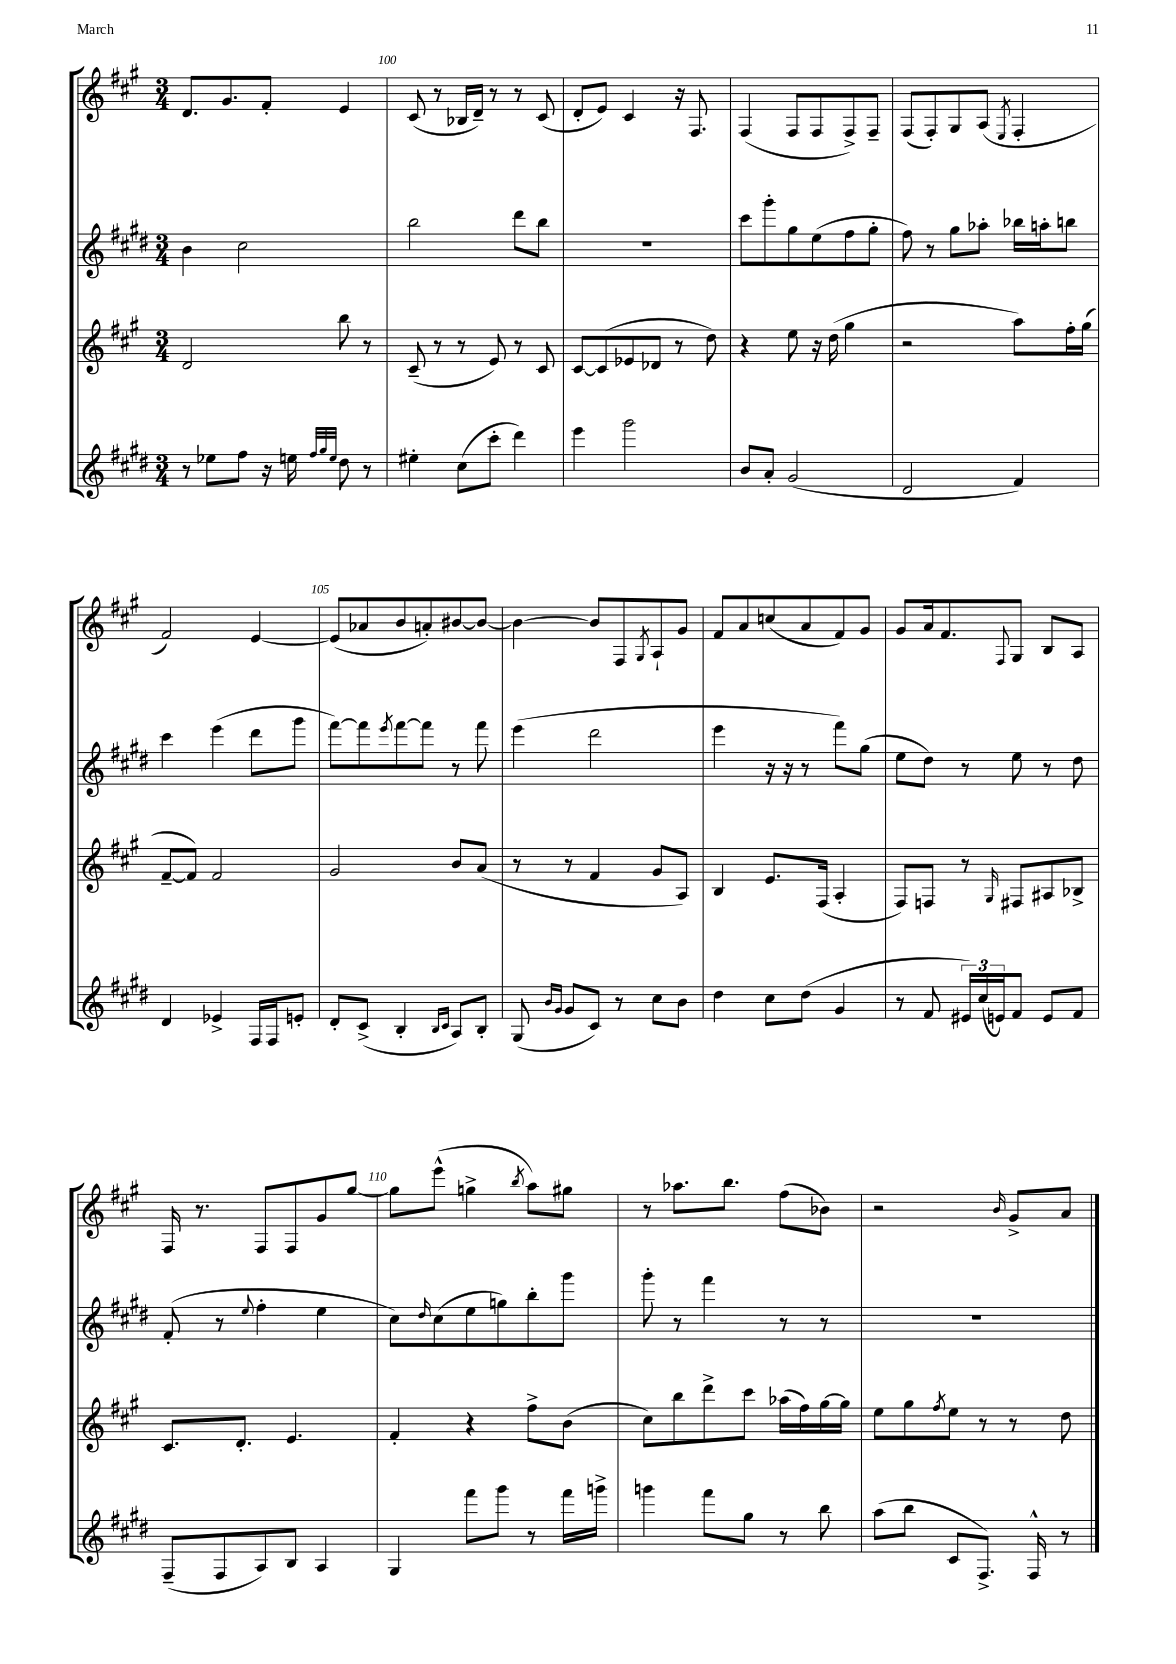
<<
\new StaffGroup <<
\new Staff = "s0" {
    \clef treble \key a \major \numericTimeSignature \time 3/4
    d'8. gis'8. fis'8-. e'4 |
    cis'8( r8 bes16 d'16--) r8 r8 cis'8( |
    d'8-. e'8) cis'4 r16 fis8. |
    fis4( fis8 fis8 fis8->) fis8-- |
    fis8( fis8-.) gis8 a8( \acciaccatura { e8 } fis4-. |
    fis'2) e'4~ |
    e'8( aes'8 b'8 a'8-.) bis'8~ bis'8~ |
    bis'4~ bis'8 fis8 \acciaccatura { gis8 } a8-! gis'8 |
    fis'8 a'8 c''8( a'8 fis'8) gis'8 |
    gis'8 a'16 fis'8. \appoggiatura { fis8 } gis8 b8 a8 |
    fis16 r8. fis8 fis8 gis'8 gis''8~ |
    gis''8 e'''8-^( g''4-> \acciaccatura { b''8 } a''8) gis''8 |
    r8 aes''8. b''8. fis''8( bes'8) |
    r2 \grace { b'16 } gis'8-> a'8 \bar "|." |
}
\new Staff = "s1" {
    \clef treble \key e \major \numericTimeSignature \time 3/4
    b'4 cis''2 |
    b''2 dis'''8 b''8 |
    R2. |
    cis'''8 gis'''8-. gis''8 e''8( fis''8 gis''8-. |
    fis''8) r8 gis''8 aes''8-. bes''16 a''16-. b''8 |
    cis'''4 e'''4( dis'''8 gis'''8 |
    fis'''8~) fis'''8 \acciaccatura { e'''8 } fis'''8~ fis'''8 r8 fis'''8 |
    e'''4( dis'''2 |
    e'''4 r16 r16 r8 fis'''8) gis''8( |
    e''8 dis''8) r8 e''8 r8 dis''8 |
    fis'8-.( r8 \appoggiatura { e''8 } fis''4-. e''4 |
    cis''8) \grace { dis''16 } cis''8( e''8 g''8) b''8-. gis'''8 |
    gis'''8-. r8 fis'''4 r8 r8 |
    R2. \bar "|." |
}
\new Staff = "s2" {
    \clef treble \key a \major \numericTimeSignature \time 3/4
    d'2 b''8 r8 |
    cis'8--( r8 r8 e'8) r8 cis'8 |
    cis'8~ cis'8( ees'8 des'8 r8 d''8) |
    r4 e''8 r16 d''16( gis''4 |
    r2 a''8) fis''16-. gis''16( |
    fis'8~-- fis'8) fis'2 |
    gis'2 b'8 a'8( |
    r8 r8 fis'4 gis'8 a8) |
    b4 e'8. fis16( a4-. |
    fis8) f8 r8 \grace { gis16 } fis8 ais8 bes8-> |
    cis'8. d'8.-. e'4. |
    fis'4-. r4 fis''8-> b'8( |
    cis''8) b''8 d'''8-> cis'''8 aes''16( fis''16) gis''16~ gis''16 |
    e''8 gis''8 \acciaccatura { fis''8 } e''8 r8 r8 d''8 \bar "|." |
}
\new Staff = "s3" {
    \clef treble \key e \major \numericTimeSignature \time 3/4
    r8 ees''8 fis''8 r16 e''16 \grace { fis''32 gis''32 e''32 } dis''8 r8 |
    eis''4-. cis''8( cis'''8-. dis'''4) |
    e'''4 gis'''2 |
    b'8 a'8-. gis'2( |
    dis'2 fis'4) |
    dis'4 ees'4-> fis16 fis16 e'8-. |
    dis'8-. cis'8->( b4-. \grace { b16 cis'16 } a8) b8-. |
    gis8( \grace { b'16 gis'16 } gis'8 cis'8) r8 cis''8 b'8 |
    dis''4 cis''8 dis''8( gis'4 |
    r8 fis'8 \tuplet 3/2 { eis'16) cis''16( e'16) } fis'8 e'8 fis'8 |
    fis8--( fis8 a8) b8 a4 |
    gis4 fis'''8 gis'''8 r8 fis'''16 g'''16-> |
    g'''4 fis'''8 gis''8 r8 b''8 |
    a''8( b''8 cis'8 fis8.->) fis16-^ r8 \bar "|." |
}
>>
>>
\layout { \context { \Score currentBarNumber = #99 \override BarNumber.break-visibility = ##(#f #t #t) barNumberVisibility = #(every-nth-bar-number-visible 5) } }
